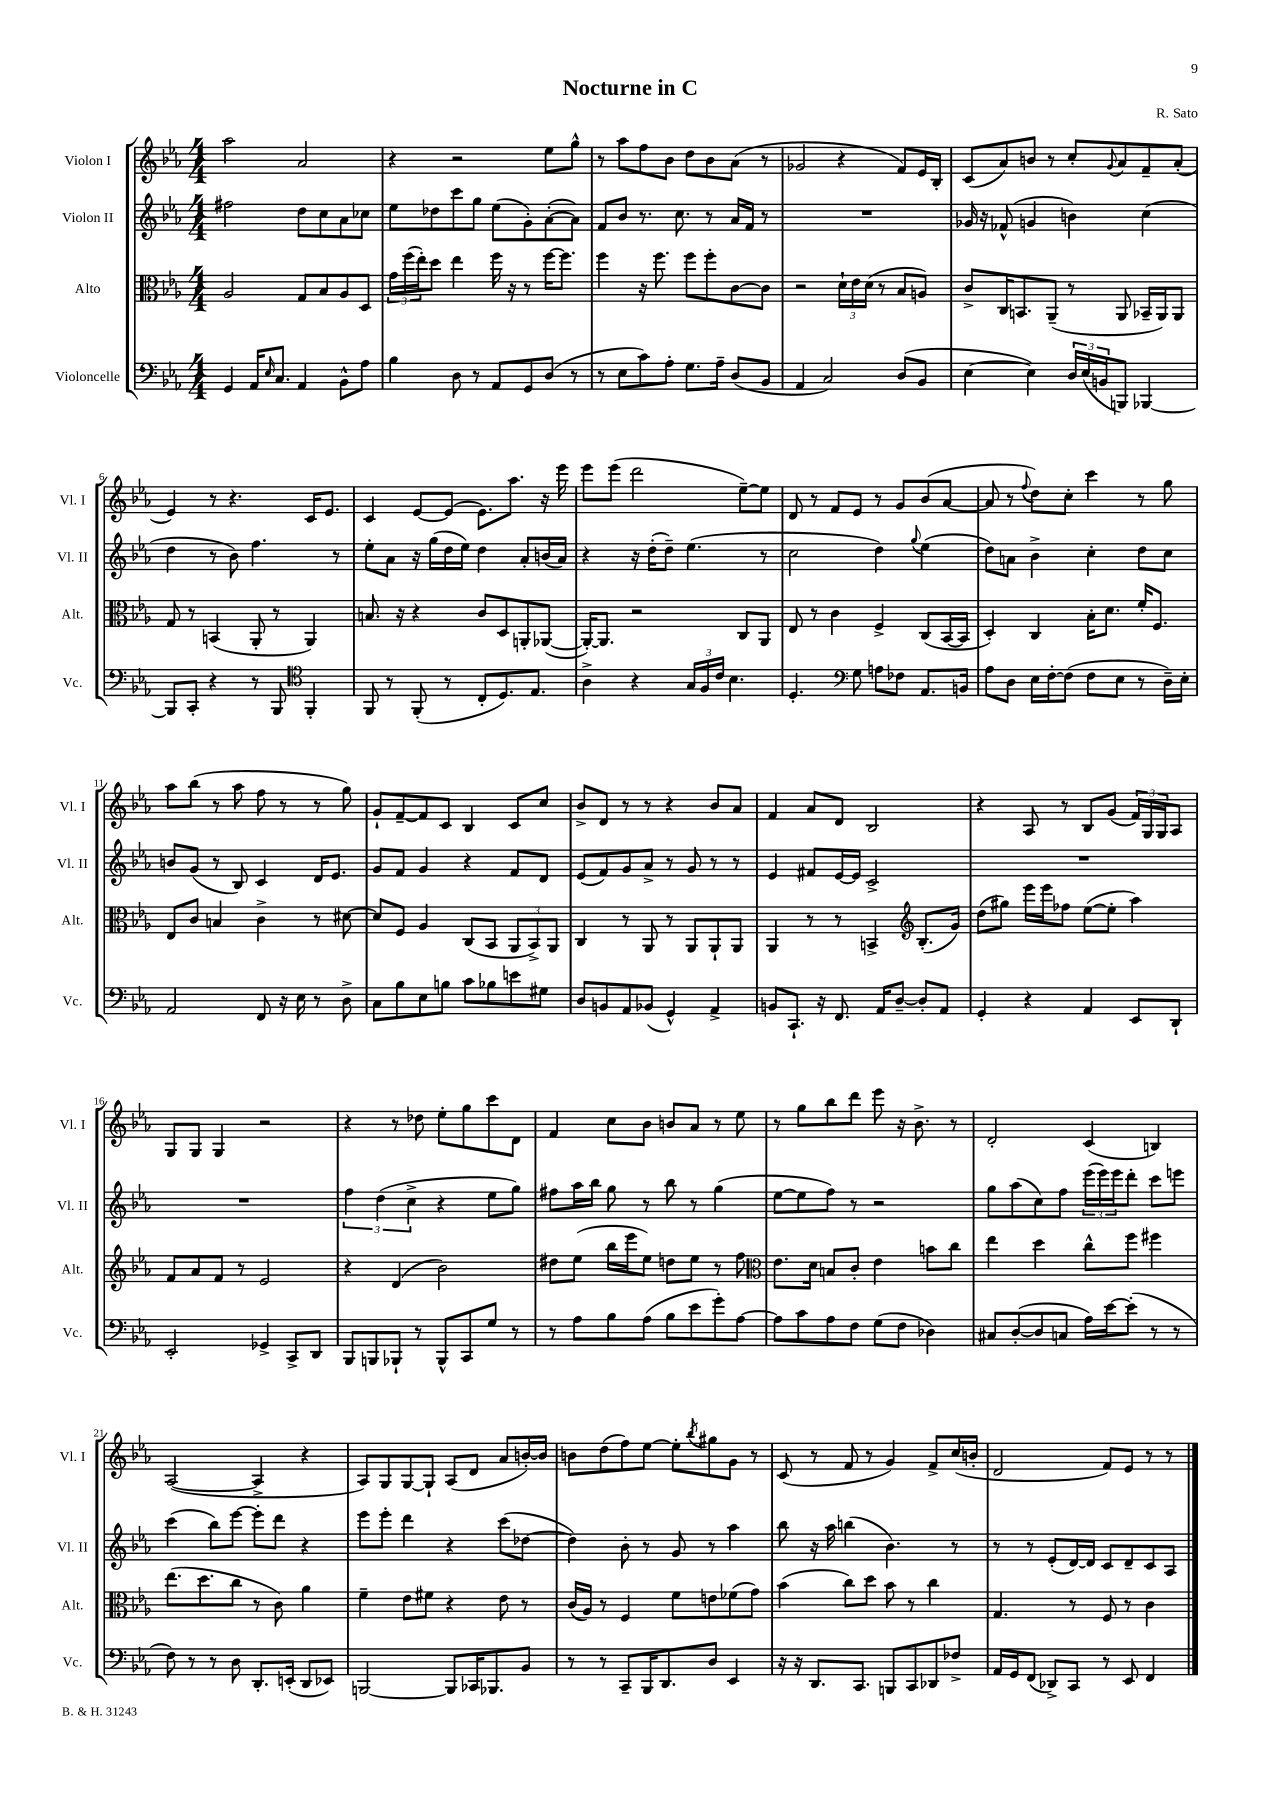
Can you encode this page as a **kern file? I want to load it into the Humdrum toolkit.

**kern	**kern	**kern	**kern
*part4	*part3	*part2	*part1
*staff4	*staff3	*staff2	*staff1
*I"Violoncelle	*I"Alto	*I"Violon II	*I"Violon I
*I'Vc.	*I'Alt.	*I'Vl. II	*I'Vl. I
*clefF4	*clefC3	*clefG2	*clefG2
*k[b-e-a-]	*k[b-e-a-]	*k[b-e-a-]	*k[b-e-a-]
*M4/4	*M4/4	*M4/4	*M4/4
=1	=1	=1	=1
4GG/	2A-/	2ff#X\	2aa-\
16AA-/KL	.	.	.
16qqE-/	.	.	.
8.C/J	.	.	.
4AA-/	8G/L	8dd\L	2a-/
.	8B-/	8cc\	.
8BB-^^\L	8A-/	8a-\	.
8A-\J	8D/J	8cc-X\J	.
=2	=2	=2	=2
4B-\	24g\LL	8ee-\L	4r
.	(24ff\	.	.
.	24ee-'\J)	.	.
.	8dd\J	8dd-X\	.
8D\	4ee-\	8ccc\	2r
8r	.	8gg\J	.
8AA-/L	16ff\	(8ee-\L	.
.	16r	.	.
8GG/	8r	8g'\)	.
(8D/J	[16ff\KL	([8a-'\	8ee-\L
.	8.ff\J]	.	.
8r	.	8a-\J])	8gg^^\J
=3	=3	=3	=3
8r	4ff\	8f/L	8r
8E-\L	.	8b-/J	8aa-\L
8c\)	16r	8.r	8ff\
.	8.ff\	.	.
8A-'\J	.	.	8b-\J
.	.	8.cc\	.
8.G\L	8ff\L	.	8dd\L
.	8ff'\	8r	8b-\
16A-~\Jk	.	.	.
(8D/L	[8c\	16a-/LL	(8a-\J
.	.	16f/JJ	.
8BB-/J	8c\J]	8r	8r
=4	=4	=4	=4
4AA-/	2r	1r	2g-X/
2C/)	.	.	.
.	24d`\LL	.	4r
.	24e-\	.	.
.	(24d\JJ	.	.
.	8r	.	.
(8D/L	8B-/L	.	8f/L)
8BB-/J	8An/J)	.	16e-/L
.	.	.	16B-'/JJ
=5	=5	=5	=5
[4E-\	8c^/L	16g-X/	(8c/L
.	.	16r	.
.	16C/K	(8f-X^^/	8a-/)
.	8.BBn/	.	.
4E-\])	.	4gn/	8bn/J
.	(8AA-~/J	.	8r
24D/LL	8r	4bn\)	8cc'/L
(24E-/	.	.	.
24BBn/J	.	.	.
.	.	.	8qqg/
8BBBn/J)	8AA-/	.	8a-/
[4BBB-X/	16BB-X~/LL	(4cc\	8f~/
.	16AA-/J)	.	.
.	8AA-/J	.	(8a-'/J
!!LO:LB:g=z
=6	=6	=6	=6
8BBB-/L]	8G/	4dd\	4e-/)
8CC'/J	8r	.	.
4r	(4BBn/	8r	8r
.	.	8b-\)	4.r
8r	8AA-'/	4.ff\	.
8BBB-/	8r	.	.
*clefC4	*	*	*
4FF'/	4AA-/)	.	16c/KL
.	.	.	8.e-/J
.	.	8r	.
=7	=7	=7	=7
8FF/	8.Bn/	8ee-'\L	4c/
8r	.	8a-\J	.
.	16r	.	.
(8FF'/	4r	16r	[8e-/L
.	.	(16gg\LL	.
8r	.	16dd\	(8e-/J]
.	.	16ee-\JJ)	.
8C'/L	8c/L	4dd\	8.e-\L)
8.D/)	8D/	.	.
.	.	.	8.aa-\J
.	8AAn'/	8a-'/L	.
8.E-/J	.	.	.
.	([8AA-X/J	(16bn/L	16r
.	.	16a-/JJ)	16eee-\
=8	=8	=8	=8
4A-^\	16AA-'/KL_)	4r	8eee-\L
.	8.AA-/J]	.	.
.	.	.	(8eee-\J
4r	2r	16r	2ddd\
.	.	(16dd'\KL	.
.	.	8dd~\J)	.
24G/LL	.	(4.ee-\	.
24F/	.	.	.
24c/JJ	.	.	.
4.B-\	.	.	.
.	8C/L	.	[8ee-~\L)
.	8AA-/J	8r	8ee-\J]
=9	=9	=9	=9
4.D'/	8E-/	2cc\	8d/
.	8r	.	8r
.	4c\	.	8f/L
*clefF4	*	*	*
8G\	.	.	8e-/J
8An\L	4F^/	4dd\)	8r
8F-X\J	.	.	8g/L
.	.	8qqgg/	.
8.AA-/L	(8C/L	(4ee-\	(8b-/
.	[16BB-/L	.	[8a-/J
16BBn/Jk	16BB-/JJ]	.	.
=10	=10	=10	=10
8A-\L	4D'/)	8dd\L)	8a-/]
8D\J	.	8an\J	8r
.	.	.	8qqff/
16E-\LL	4C/	4b-^\	8dd\L)
[16F'\J	.	.	.
(8F\J]	.	.	8cc'\J
8F\L	16B-'\KL	4cc'\	4ccc\
.	8.d\J	.	.
8E-\J	.	.	.
8r	16f'/KL	8dd\L	8r
.	8.F/J	.	.
16D~\LL)	.	8cc\J	8gg\
16E-'\JJ	.	.	.
!!LO:LB:g=z
=11	=11	=11	=11
2AA-/	8E-/L	8bn/L	8aa-\L
.	8c/J	(8g/J	(8bb-\J
.	4Bn/	8r	8r
.	.	8B-/)	8aa-\
8FF/	4c^\	4c/	8ff\
16r	.	.	8r
16E-\	.	.	.
8r	8r	16d/KL	8r
.	.	8.e-/J	.
8D^\	[8d#X\	.	8gg\)
=12	=12	=12	=12
8C\L	8d#/L]	8g/L	8g`/L
8B-\	8F/J	8f/J	[8f~/
8E-\	4A-/	4g/	8f/]
8Bn\J	.	.	8c/J
8c\L	(8C/L	4r	4B-/
8B-X\	8BB-/J	.	.
8en\	12AA-/L	8f/L	8c/L
.	12BB-^/)	.	.
8G#X\J	.	8d/J	8cc/J
.	12AA-/J	.	.
=13	=13	=13	=13
8D/L	4C/	(8e-/L	8b-^/L
8BBn/	.	8f/)	8d/J
8AA-/	8r	8g/	8r
(8BB-X/J	8AA-/	8a-^/J	8r
4GG^^/)	8r	8r	4r
.	8AA-/L	8g/	.
4AA-^/	8AA-`/	8r	8b-/L
.	8AA-/J	8r	8a-/J
=14	=14	=14	=14
8BBn/L	4AA-/	4e-/	4f/
8.CC`/J	.	.	.
.	8r	8f#X/L	8a-/L
16r	.	.	.
8.FF/	8r	[16e-/L	8d/J
.	.	16e-/JJ]	.
.	4BBn^/	2c^/	2B-/
16AA-/KL	.	.	.
[8D~/J	.	.	.
*	*clefG2	*	*
8D'/L]	(8.B-'/L	.	.
8AA-/J	.	.	.
.	16g/Jk)	.	.
=15	=15	=15	=15
4GG'/	(8dd\L	1r	4r
.	8gg#X\J)	.	.
4r	16eee-\LL	.	8A-/
.	16eee-\J	.	.
.	8ff-X\J	.	8r
4AA-/	([8ee-\L	.	8B-/L
.	8ee-'\J]	.	(8g/J
8EE-/L	4aa-\)	.	24f/LL)
.	.	.	24G/
.	.	.	24G/J
8DD`/J	.	.	8A-/J
!!LO:LB:g=z
=16	=16	=16	=16
2EE-'/	8f/L	1r	8G/L
.	8a-/	.	8G/J
.	8f/J	.	4G/
.	8r	.	.
4GG-X^/	2e-/	.	2r
8CC^/L	.	.	.
8DD/J	.	.	.
=17	=17	=17	=17
8BBB-/L	4r	6ff\	4r
8BBBn/	.	.	.
.	.	(6dd\	.
8BBB-X`/J	(4d/	.	8r
.	.	6cc^\	.
8r	.	.	8dd-X\
8BBB-^^/L	2b-\)	4r	8ee-'\L
8CC/	.	.	8gg\
8G/J	.	8ee-\L	8ccc\
8r	.	8gg\J)	8d\J
=18	=18	=18	=18
8r	8dd#X\L	8ff#X\L	4f/
8A-\L	(8ee-\J	16aa-\L	.
.	.	16bb-\JJ	.
8B-\	16bb-\LL	8gg\	8cc\L
.	16eee-\J	.	.
(8A-\J	8ee-\J)	8r	8b-\J
8B-\L	8ddn\L	8bb-\	8bn/L
8e-\	8ee-\J	8r	8a-/J
8g'\)	8r	(4gg\	8r
[8A-\J	8ff\	.	8ee-\
=19	=19	=19	=19
*	*clefC3	*	*
8A-\L]	8.e-\L	[8ee-\L	8r
8c\	.	8ee-\]	8gg\L
.	16d\Jk	.	.
8A-\	8Bn/L	8ff\J)	8bb-\
8F\J	8c'/J	8r	8ddd\J
(8G\L	4e-\	2r	8eee-\
8F\J	.	.	16r
.	.	.	8.b-^\
4D-X\)	8bn\L	.	.
.	8cc\J	.	8r
=20	=20	=20	=20
8C#X/L	4ee-\	8gg\L	2d'/
([8D'/	.	(8aa-\	.
8D/]	4dd\	8cc\)	.
8Cn/J	.	8ff\J	.
16A-\LL)	8cc^^\L	(24eee-\LL	(4c/
.	.	24eee-\)	.
[16e-\J	.	.	.
.	.	24eee-\J	.
(8e-'\J]	8ff\J	8ddd'\J	.
8r	4ff#X\	8ccc\L	4Bn/)
8r	.	8eeen\J	.
!!LO:LB:g=z
=21	=21	=21	=21
8F\)	(8.ee-\L	(4ccc\	([2A-/
8r	.	.	.
.	8.dd\	.	.
8r	.	8bb-\L)	.
8D\	8cc\J	[8eee-\J	.
8.DD'/L	8r	8eee-'\L]	4A-^/]
.	8c\)	8ddd\J	.
(16EEn'/Jk	.	.	.
8DD/L	4a-\	4r	4r
8EE-X/J)	.	.	.
=22	=22	=22	=22
[2BBBn/	4f~\	8eee-\L	8A-/L)
.	.	8eee-'\J	8G/
.	8e-\L	4ddd\	[8G/
.	8f#X\J	.	8G`/J]
8BBB/L]	4r	4r	(8A-/L
16CC-X/K	.	.	8d/J
8.BBB-X/	.	.	.
.	8e-\	(8ccc\L	8a-/L
8BB-/J	8r	[8dd-X\J	[16bn'/L)
.	.	.	16b/JJ]
=23	=23	=23	=23
8r	(16c/LL	4dd-\])	8bn\L
.	16A-/JJ)	.	.
8r	8r	.	(8dd\
8CC~/L	4F/	8b-'\	8ff\)
16BBB-/K	.	8r	[8ee-\J
8.DD/	.	.	.
.	8f\L	8g/	8ee-'\L]
.	.	.	8qbb-/
8D/J	8en\	8r	8gg#X\
4EE-/	(8f-X\	4aa-\	8g\J
.	8g\J)	.	8r
=24	=24	=24	=24
16r	(4b-\	8bb-\	(8c/
16r	.	.	.
8.DD/L	.	16r	8r
.	.	16aa-\	.
.	8cc\L)	(4bbn\	8f/
8.CC/J	.	.	.
.	8dd\J	.	8r
8BBBn/L	8b-\	4.b-\)	4g/)
8CC/	8r	.	.
8DD-X/	4cc\	.	8f^/L
8F-X^/J	.	8r	(16cc/L
.	.	.	16bn'/JJ
=25	=25	=25	=25
16AA-/LL	4.G/	8r	2d/
16GG/J	.	.	.
(8FF/J	.	8r	.
8DD-X^/L)	.	(8e-'/L	.
8CC/J	8r	[16d/L)	.
.	.	16d/JJ]	.
8r	8F/	8c/L	8f/L)
8EE-/	8r	8d~/	8e-/J
4FF/	4c\	8c/	8r
.	.	8A-/J	8r
==	==	==	==
*-	*-	*-	*-
